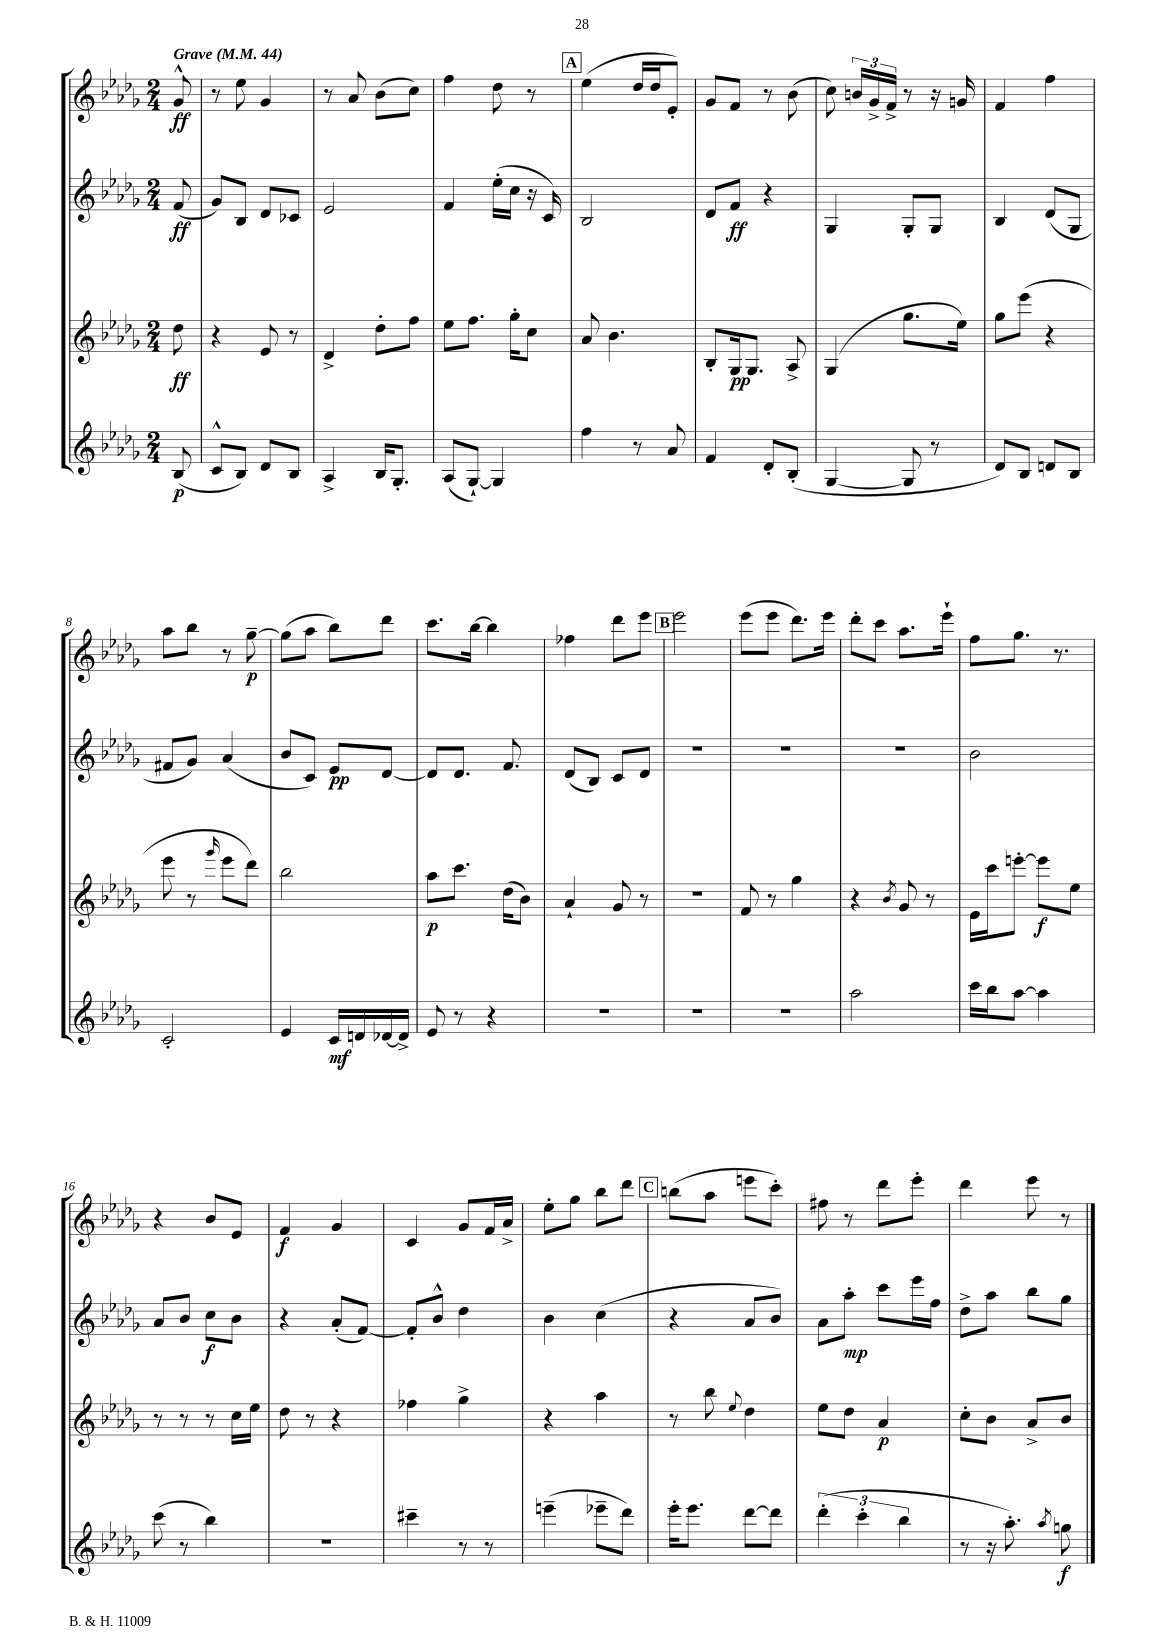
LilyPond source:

<<
\new StaffGroup <<
\new Staff = "s0" {
    \clef treble \key des \major \numericTimeSignature \time 2/4 \partial 8 \tempo "Grave" 4 = 44
    \autoBeamOff ges'8-^\ff |
    r8 ees''8 ges'4 |
    r8 aes'8 bes'8[( c''8]) |
    f''4 des''8 r8 |
    \mark \markup { \box "A" } ees''4( des''16[ des''16 ees'8]-.) |
    ges'8[ f'8] r8 bes'8( |
    c''8) \tuplet 3/2 { b'16[ ges'16-> f'16]-> } r8 r16 g'16 |
    f'4 f''4 |
    aes''8[ bes''8] r8 ges''8~--\p |
    ges''8[( aes''8] bes''8[) des'''8] |
    c'''8.[ bes''16]~ bes''4 |
    fes''4 des'''8[ ees'''8] |
    \mark \markup { \box "B" } ees'''2 |
    ees'''8[( ees'''8] des'''8.[) ees'''16] |
    des'''8[-. c'''8] aes''8.[ ees'''16]-! |
    f''8[ ges''8.] r8. |
    r4 bes'8[ ees'8] |
    f'4\f ges'4 |
    c'4 ges'8[ f'16 aes'16]-> |
    ees''8[-. ges''8] bes''8[ des'''8] |
    \mark \markup { \box "C" } b''8[( aes''8] e'''8[ c'''8]-.) |
    fis''8 r8 des'''8[ ees'''8]-. |
    des'''4 ees'''8 r8 \bar "|." |
}
\new Staff = "s1" {
    \clef treble \key des \major \numericTimeSignature \time 2/4 \partial 8
    \autoBeamOff f'8\ff( |
    ges'8[) bes8] des'8[ ces'8] |
    ees'2 |
    f'4 ees''16[-.( c''16] r16 c'16) |
    \mark \markup { \box "A" } bes2 |
    des'8[ f'8]\ff r4 |
    ges4 ges8[-. ges8] |
    bes4 des'8[( ges8] |
    fis'8[ ges'8]) aes'4( |
    bes'8[ c'8]) ees'8[\pp des'8]~ |
    des'8[ des'8.] f'8. |
    des'8[( bes8]) c'8[ des'8] |
    \mark \markup { \box "B" } R2 |
    R2 |
    R2 |
    bes'2 |
    aes'8[ bes'8] c''8[\f bes'8] |
    r4 aes'8[-.( f'8]~) |
    f'8[-. bes'8]-^ des''4 |
    bes'4 c''4( |
    \mark \markup { \box "C" } r4 aes'8[ bes'8]) |
    aes'8[ aes''8]-.\mp c'''8[ ees'''16 f''16] |
    des''8[-> aes''8] bes''8[ ges''8] \bar "|." |
}
\new Staff = "s2" {
    \clef treble \key des \major \numericTimeSignature \time 2/4 \partial 8
    \autoBeamOff des''8\ff |
    r4 ees'8 r8 |
    des'4-> des''8[-. f''8] |
    ees''8[ f''8.] ges''16[-. c''8] |
    \mark \markup { \box "A" } aes'8 bes'4. |
    bes8[-. ges16\pp ges8.] aes8-> |
    ges4( ges''8.[ ees''16]) |
    ges''8[ ees'''8]( r4 |
    ees'''8 r8 \grace { ges'''16 } ees'''8[ des'''8]) |
    bes''2 |
    aes''8[\p c'''8.] des''16[( bes'8]) |
    aes'4-! ges'8 r8 |
    \mark \markup { \box "B" } r2 |
    f'8 r8 ges''4 |
    r4 \acciaccatura { bes'8 } ges'8 r8 |
    ees'16[ c'''16 e'''8]~-. e'''8[\f ees''8] |
    r8 r8 r8 c''16[ ees''16] |
    des''8 r8 r4 |
    fes''4 ges''4-> |
    r4 aes''4 |
    \mark \markup { \box "C" } r8 bes''8 \appoggiatura { ees''8 } des''4 |
    ees''8[ des''8] aes'4\p |
    c''8[-. bes'8] aes'8[-> bes'8] \bar "|." |
}
\new Staff = "s3" {
    \clef treble \key des \major \numericTimeSignature \time 2/4 \partial 8
    \autoBeamOff bes8\p( |
    c'8[-^ bes8]) des'8[ bes8] |
    aes4-> bes16[ ges8.]-. |
    aes8[( ges8]~-!) ges4 |
    \mark \markup { \box "A" } f''4 r8 aes'8 |
    f'4 des'8[-. bes8]-.( |
    ges4~ ges8 r8 |
    des'8[) bes8] d'8[ bes8] |
    c'2-. |
    ees'4 c'16[\mf d'16 des'16~ des'16]-> |
    ees'8 r8 r4 |
    R2 |
    \mark \markup { \box "B" } R2 |
    R2 |
    aes''2 |
    c'''16[ bes''16 aes''8]~ aes''4 |
    c'''8( r8 bes''4) |
    R2 |
    cis'''4-- r8 r8 |
    e'''4--( ees'''8[-- des'''8]) |
    \mark \markup { \box "C" } ees'''16[-. ees'''8.] des'''8[~ des'''8] |
    \tuplet 3/2 { des'''4-.( c'''4-. bes''4 } |
    r8 r16 aes''8.-.) \acciaccatura { aes''8 } g''8\f \bar "|." |
}
>>
>>
